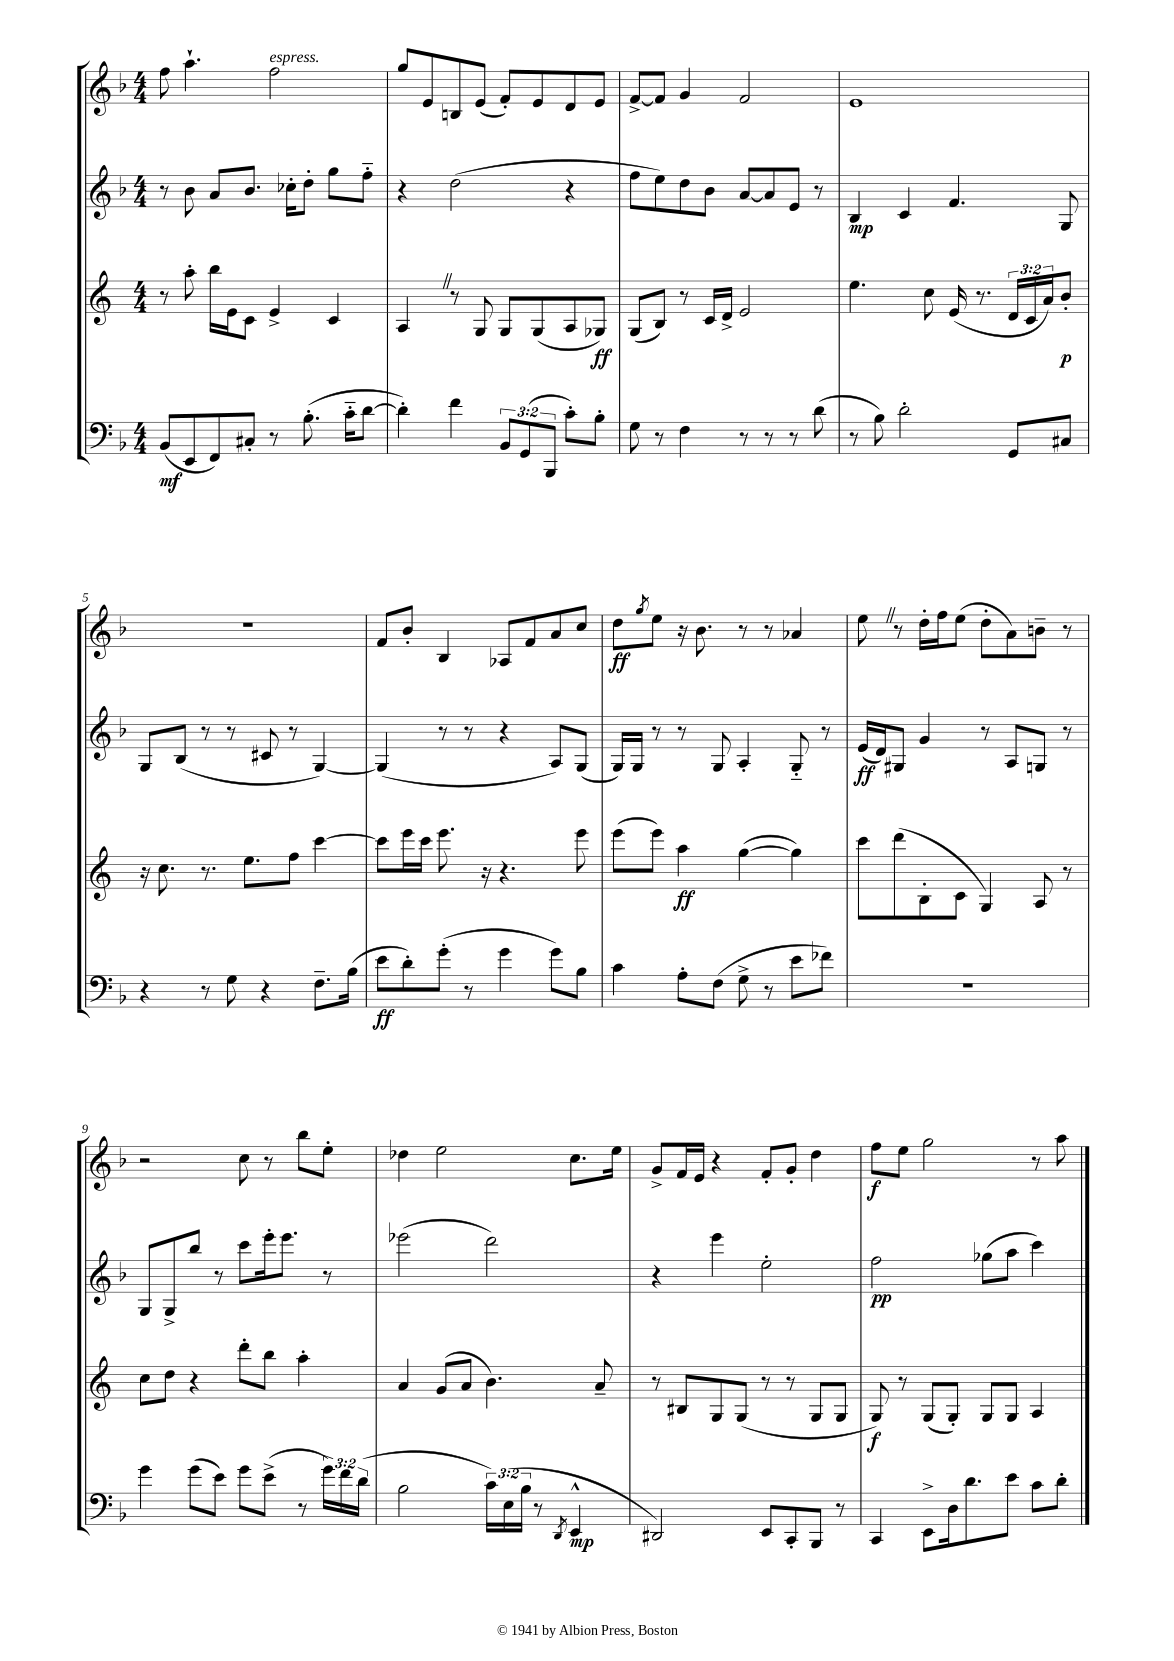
<<
\new StaffGroup <<
\new Staff = "s0" {
    \clef treble \key f \major \numericTimeSignature \time 4/4
    f''8 a''4.-! f''2^\markup { \italic "espress." } |
    g''8 e'8 b8 e'8( f'8-.) e'8 d'8 e'8 |
    f'8~-> f'8 g'4 f'2 |
    e'1 |
    R1 |
    f'8 bes'8-. bes4 aes8 f'8 a'8 c''8 |
    d''8\ff \acciaccatura { g''8 } e''8 r16 bes'8. r8 r8 aes'4 |
    e''8 \once \override BreathingSign.text = \markup { \musicglyph "scripts.caesura.straight" } \breathe r8 d''16-. f''16 e''8( d''8-. a'8) b'8-- r8 |
    r2 c''8 r8 bes''8 e''8-. |
    des''4 e''2 c''8. e''16 |
    g'8-> f'16 e'16 r4 f'8-. g'8-. d''4 |
    f''8\f e''8 g''2 r8 a''8 \bar "|." |
}
\new Staff = "s1" {
    \clef treble \key f \major \numericTimeSignature \time 4/4
    r8 bes'8 a'8 bes'8. ces''16-. d''8-. g''8 f''8-_ |
    r4 d''2( r4 |
    f''8 e''8) d''8 bes'8 a'8~ a'8 e'8 r8 |
    bes4\mp c'4 f'4. g8 |
    g8 bes8( r8 r8 cis'8 r8 g4~) |
    g4( r8 r8 r4 a8) g8( |
    g16) g16 r8 r8 g8 a4-. g8-_ r8 |
    e'16\ff( d'16) gis8 g'4 r8 a8 g8 r8 |
    g8 g8-> bes''8 r8 c'''8 e'''16-. e'''8. r8 |
    ees'''2( d'''2) |
    r4 e'''4 e''2-. |
    f''2\pp ges''8( a''8 c'''4) \bar "|." |
}
\new Staff = "s2" {
    \clef treble \key c \major \numericTimeSignature \time 4/4 \override Staff.TupletNumber.text = #tuplet-number::calc-fraction-text
    r8 a''8-. b''16 e'16 c'8 e'4-> c'4 |
    a4 \once \override BreathingSign.text = \markup { \musicglyph "scripts.caesura.straight" } \breathe r8 g8 g8 g8( a8 ges8\ff) |
    g8( b8) r8 c'16 d'16-> e'2 |
    e''4. c''8 e'16( r8. \tuplet 3/2 { d'16 c'16 a'16) } b'8-.\p |
    r16 c''8. r8. e''8. f''8 c'''4~ |
    c'''8 e'''16 c'''16 e'''8. r16 r4. e'''8 |
    e'''8( e'''8) a''4\ff g''4~( g''4) |
    c'''8 d'''8( b8-. c'8 g4) a8 r8 |
    c''8 d''8 r4 d'''8-. b''8 a''4-. |
    a'4 g'8( a'8 b'4.) a'8-- |
    r8 bis8 g8 g8( r8 r8 g8 g8 |
    g8\f) r8 g8( g8-.) g8 g8 a4 \bar "|." |
}
\new Staff = "s3" {
    \clef bass \key f \major \numericTimeSignature \time 4/4 \override Staff.TupletNumber.text = #tuplet-number::calc-fraction-text
    bes,8\mf( e,8 f,8) cis8-. r8 bes8.-.( c'16-_ d'8~ |
    d'4-.) f'4 \tuplet 3/2 { bes,8 g,8( bes,,8 } c'8-.) bes8-. |
    g8 r8 f4 r8 r8 r8 d'8( |
    r8 bes8) d'2-. g,8 cis8 |
    r4 r8 g8 r4 f8.-- bes16( |
    e'8\ff d'8-.) g'8-.( r8 g'4 g'8) bes8 |
    c'4 a8-. f8( g8-> r8 e'8 fes'8) |
    R1 |
    g'4 g'8( e'8) g'8 e'8->( r8 \tuplet 3/2 { g'16) f'16 d'16( } |
    bes2 \tuplet 3/2 { c'16) e16( bes16 } r8 \acciaccatura { d,8 } e,4-^\mp |
    dis,2) e,8 c,8-. bes,,8 r8 |
    c,4 e,8-> d16 d'8. e'8 c'8 d'8-. \bar "|." |
}
>>
>>
